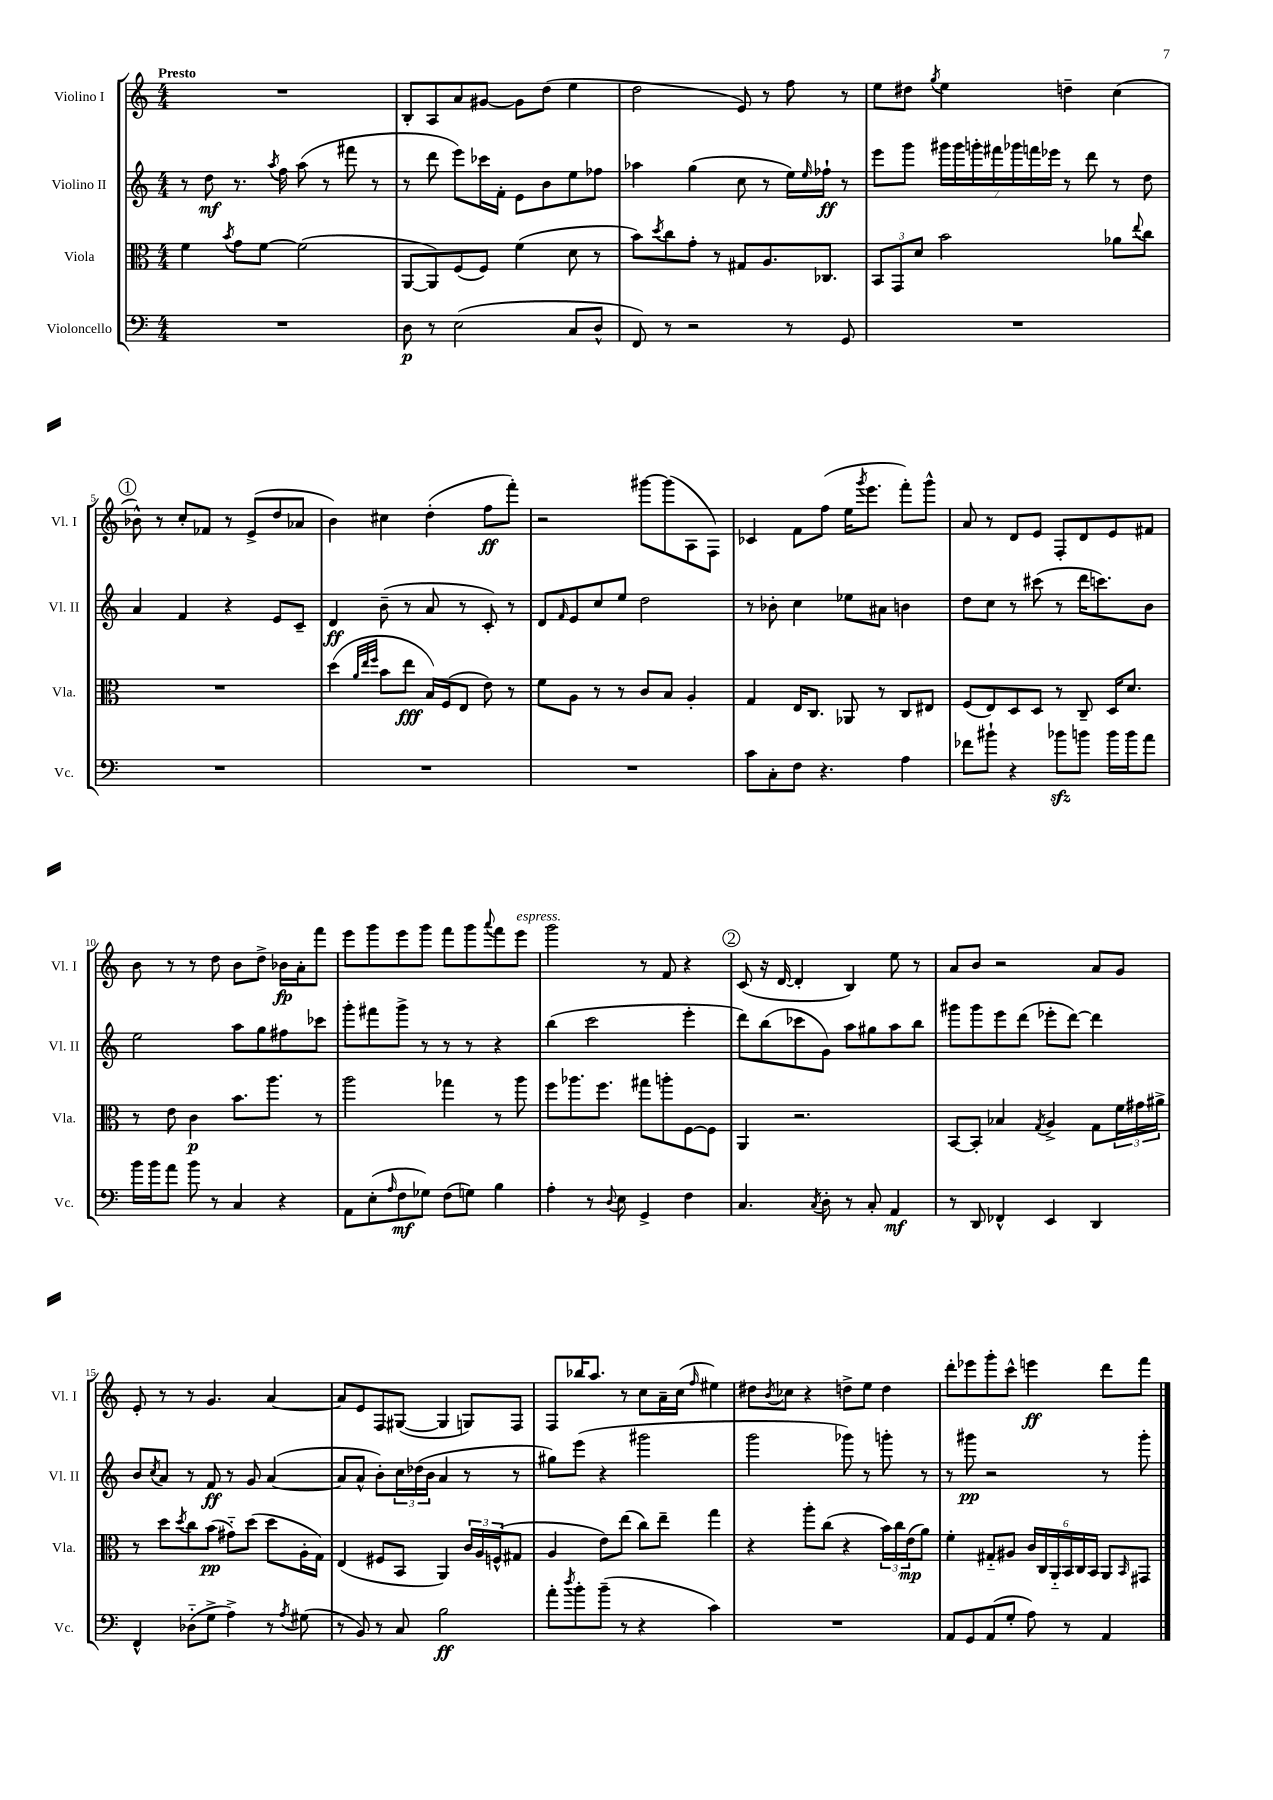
<<
\new StaffGroup <<
\new Staff = "s0" \with { instrumentName = "Violino I" shortInstrumentName = "Vl. I" } {
    \clef treble \key c \major \numericTimeSignature \time 4/4 \tempo "Presto"
    R1 |
    b8-. a8 a'8 gis'8~ gis'8 d''8( e''4 |
    d''2 e'8) r8 f''8 r8 |
    e''8 dis''8 \acciaccatura { g''8 } e''4 d''4-- c''4( |
    \mark \markup { \circle "1" } bes'8-^) r8 c''8-. fes'8 r8 e'8->( d''8 aes'8 |
    b'4) cis''4 d''4-.( f''8\ff f'''8-.) |
    r2 gis'''8~ gis'''8( a8 f8) |
    ces'4 f'8 f''8( e''16 \acciaccatura { g'''8 } e'''8. f'''8-.) g'''8-^ |
    a'8 r8 d'8 e'8 f8-. d'8 e'8 fis'8 |
    b'8 r8 r8 d''8 b'8 d''8-> bes'16\fp a'16-. f'''8 |
    e'''8 g'''8 e'''8 g'''8 f'''8 g'''8 \appoggiatura { a'''8 } f'''8 e'''8^\markup { \italic "espress." } |
    g'''2 r8 f'8 r4 |
    \mark \markup { \circle "2" } c'8( r16 d'16~ d'4-. b4) e''8 r8 |
    a'8 b'8 r2 a'8 g'8 |
    e'8-. r8 r8 g'4. a'4~ |
    a'8 e'8 f8 gis8~( gis4 g8) f8 |
    f8 bes''16 a''8. r8 c''8 a'16-- c''16( \grace { f''16 } eis''4) |
    dis''8 \acciaccatura { b'8 } ces''8 r4 d''8-> e''8 d''4 |
    d'''8-. ees'''8 g'''8-. c'''8-^ e'''4\ff d'''8 f'''8 \bar "|." |
}
\new Staff = "s1" \with { instrumentName = "Violino II" shortInstrumentName = "Vl. II" } {
    \clef treble \key c \major \numericTimeSignature \time 4/4
    r8 d''8\mf r8. \acciaccatura { a''8 } f''16 a''8( r8 fis'''8 r8 |
    r8 d'''8 e'''8) ces'''16 f'16-. e'8 b'8 e''8 fes''8 |
    aes''4 g''4( c''8 r8 e''16) \grace { e''16 } fes''16-!\ff r8 |
    e'''8 g'''8 \tuplet 7/4 { gis'''16 gis'''16 g'''16-. fis'''16 ges'''16 f'''16 ees'''16 } r8 d'''8 r8 d''8 |
    \mark \markup { \circle "1" } a'4 f'4 r4 e'8 c'8-- |
    d'4\ff b'8--( r8 a'8 r8 c'8-.) r8 |
    d'8 \grace { f'16 } e'8 c''8 e''8 d''2 |
    r8 bes'8-. c''4 ees''8 ais'8 b'4 |
    d''8 c''8 r8 cis'''8( r8 d'''16 c'''8.) b'8 |
    e''2 a''8 g''8 fis''8 ces'''8 |
    g'''8-. fis'''8 g'''8-> r8 r8 r8 r4 |
    b''4( c'''2 e'''4-. |
    \mark \markup { \circle "2" } d'''8) b''8( ces'''8 g'8) a''8 gis''8 a''8 b''8 |
    gis'''8 gis'''8 e'''8 d'''8( ees'''8-. d'''8~) d'''4 |
    b'8 \acciaccatura { c''8 } a'8 r8 f'8\ff r8 g'8 a'4~( |
    a'8 a'8-^ b'8-.) \tuplet 3/2 { c''16 des''16( b'16 } a'4 r8 r8 |
    gis''8) e'''8( r4 gis'''2 |
    g'''2 ges'''8) r8 g'''8-. r8 |
    r8 gis'''8\pp r2 r8 gis'''8-. \bar "|." |
}
\new Staff = "s2" \with { instrumentName = "Viola" shortInstrumentName = "Vla." } {
    \clef alto \key c \major \numericTimeSignature \time 4/4
    f'4 \acciaccatura { b'8 } g'8 f'8~ f'2( |
    a,8~ a,8) f8( f8) f'4( d'8 r8 |
    b'8) \acciaccatura { d''8 } c''8 g'8-. r8 gis8 a8. ces8. |
    \tuplet 3/2 { b,8 g,8 d'8 } b'2 aes'8 \appoggiatura { e''8 } c''8 |
    \mark \markup { \circle "1" } R1 |
    d''4( \grace { a'32 e''32 f''32 } b'8 e''8\fff b16) f16( e8 e'8) r8 |
    f'8 a8 r8 r8 c'8 b8 a4-. |
    g4 e16 c8. aes,8 r8 c8 eis8 |
    f8( e8) d8 d8 r8 c8-- d16 d'8. |
    r8 e'8 c'4\p b'8. a''8. r8 |
    a''2 ges''4 r8 a''8 |
    f''8 aes''8. f''8. gis''8 a''8-. f8~ f8 |
    \mark \markup { \circle "2" } a,4 r2. |
    b,8~ b,8-. bes4 \acciaccatura { g8 } a4-> g8 \tuplet 3/2 { f'16 gis'16 ais'16-> } |
    r8 d''8 \acciaccatura { d''8 } c''8 b'8\pp( gis'8-_) d''8( d''8 a16-. g16) |
    e4( fis8 b,8 a,4) \tuplet 3/2 { c'16 a16 f16-^( } gis8 |
    a4 e'8) e''8( c''8) e''8-- g''4 |
    r4 a''8-. c''8( r4 \tuplet 3/2 { b'16) c''16 e'16\mp( } a'8) |
    f'4-. gis8-_ ais8 \tuplet 6/4 { c'16 c16 a,16-_ b,16 c16 b,16 } a,8 \grace { b,16 } gis,8 \bar "|." |
}
\new Staff = "s3" \with { instrumentName = "Violoncello" shortInstrumentName = "Vc." } {
    \clef bass \key c \major \numericTimeSignature \time 4/4
    R1 |
    d8\p r8 e2( c8 d8-^ |
    f,8) r8 r2 r8 g,8 |
    R1 |
    \mark \markup { \circle "1" } R1 |
    R1 |
    R1 |
    c'8 c8-. f8 r4. a4 |
    fes'8 bis'8-! r4 bes'8\sfz b'8 b'16 b'16 a'8 |
    b'16 b'16 a'8 b'8 r8 c4 r4 |
    a,8 e8-.( \grace { a16 } f8\mf ges8) f8( g8) b4 |
    a4-. r8 \appoggiatura { d8 } e8 g,4-> f4 |
    \mark \markup { \circle "2" } c4. \acciaccatura { c8 } d8-. r8 c8-. a,4\mf |
    r8 d,8 fes,4-^ e,4 d,4 |
    f,4-^ des8-_( g8-> a4->) r8 \acciaccatura { a8 } gis8( |
    r8 b,8) r8 c8 b2\ff |
    a'8-. \acciaccatura { d''8 } b'8-. b'8--( r8 r4 c'4) |
    R1 |
    a,8 g,8 a,8( g8-. a8) r8 a,4 \bar "|." |
}
>>
>>
